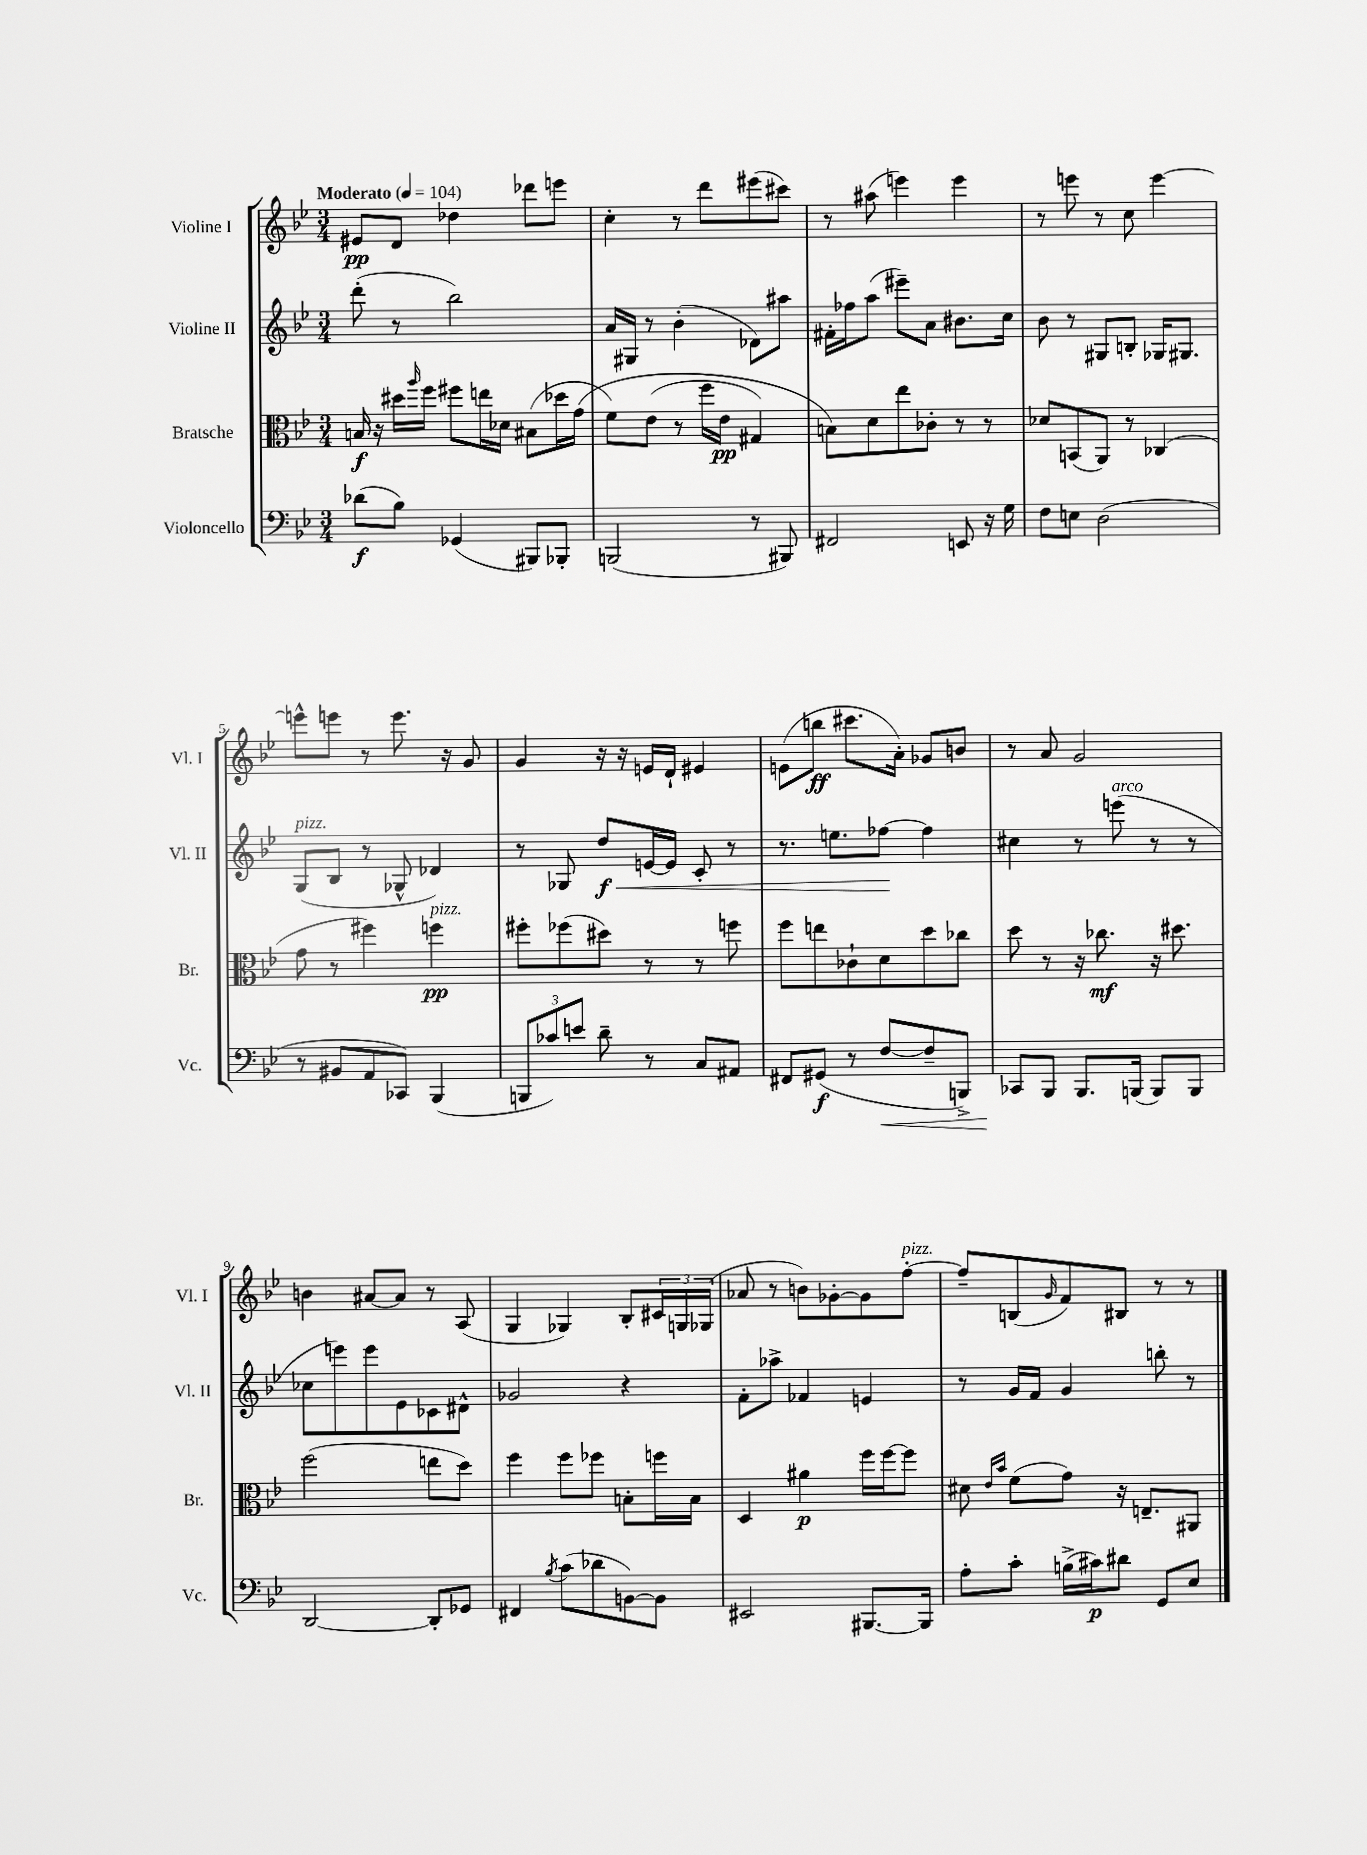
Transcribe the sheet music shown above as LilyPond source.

<<
\new StaffGroup <<
\new Staff = "s0" \with { instrumentName = "Violine I" shortInstrumentName = "Vl. I" } {
    \clef treble \key bes \major \numericTimeSignature \time 3/4 \tempo "Moderato" 4 = 104
    eis'8\pp d'8 des''4 des'''8 e'''8 |
    c''4-. r8 d'''8 eis'''8( cis'''8) |
    r8 ais''8( e'''4) e'''4 |
    r8 e'''8 r8 c''8 e'''4~ |
    e'''8-^ e'''8 r8 e'''8. r16 g'8 |
    g'4 r16 r16 e'16 d'16-! eis'4 |
    e'8( b''8\ff cis'''8. a'16-.) ges'8 b'8 |
    r8 a'8 g'2 |
    b'4 ais'8~ ais'8 r8 a8( |
    g4 ges4) bes8-. \tuplet 3/2 { cis'16 g16 ges16( } |
    aes'8 r8 b'8) ges'8~-. ges'8 f''8~-.^\markup { \italic "pizz." } |
    f''8-- b8( \grace { g'16 } f'8) bis8 r8 r8 \bar "|." |
}
\new Staff = "s1" \with { instrumentName = "Violine II" shortInstrumentName = "Vl. II" } {
    \clef treble \key bes \major \numericTimeSignature \time 3/4
    d'''8-.( r8 bes''2) |
    a'16 gis16 r8 bes'4-.( des'8) ais''8 |
    fis'16-. fes''16 a''8( eis'''8--) a'8 bis'8. c''16 |
    bes'8 r8 gis8 b8-. ges16 gis8. |
    g8^\markup { \italic "pizz." }( bes8 r8 ges8-^ des'4) |
    r8 ges8 d''8\f\< e'16~ e'16 c'8-. r8 |
    r8. e''8. fes''8~\! fes''4 |
    cis''4 r8 e'''8^\markup { \italic "arco" }( r8 r8 |
    ces''8 e'''8) e'''8 ees'8 ces'8 dis'8-^ |
    ges'2 r4 |
    f'8-. aes''8-> fes'4 e'4 |
    r8 g'16 f'16 g'4 b''8-. r8 \bar "|." |
}
\new Staff = "s2" \with { instrumentName = "Bratsche" shortInstrumentName = "Br." } {
    \clef alto \key bes \major \numericTimeSignature \time 3/4
    b16\f r16 dis''16 \grace { a''16 } f''16 fis''8 e''16 des'16 bis8( des''16 g'16\( |
    f'8) ees'8( r8 f''16 ees'16\pp gis4) |
    b8\) d'8 ees''8 ces'8-. r8 r8 |
    des'8 b,8( a,8) r8 ces4( |
    g'8 r8 fis''4) f''4\pp^\markup { \italic "pizz." } |
    fis''8-. fes''8( dis''8) r8 r8 f''8 |
    f''8 e''8 ces'8-! d'8 d''8 ces''8 |
    d''8 r8 r16 ces''8.\mf r16 dis''8. |
    f''2( e''8 d''8) |
    f''4 f''8 fes''8 b8-. f''16 b16 |
    d4 ais'4\p f''16 f''16~ f''8 |
    dis'8 \grace { ees'16 bes'16 } f'8( g'8) r16 e8.-- ais,8 \bar "|." |
}
\new Staff = "s3" \with { instrumentName = "Violoncello" shortInstrumentName = "Vc." } {
    \clef bass \key bes \major \numericTimeSignature \time 3/4
    des'8\f( bes8) ges,4( bis,,8) bes,,8-. |
    b,,2( r8 bis,,8) |
    fis,2 e,8 r16 g16 |
    f8 e8 d2( |
    r8 bis,8 a,8 ces,8) bes,,4( |
    \tuplet 3/2 { b,,8 ces'8) e'8 } d'8-- r8 c8 ais,8 |
    fis,8 gis,8\f( r8 f8~\< f8-- b,,8->) |
    ces,8\! bes,,8 bes,,8. b,,16( b,,8) b,,8 |
    d,2~ d,8-. ges,8 |
    fis,4 \acciaccatura { bes8 } c'8( des'8 b,8~) b,8 |
    eis,2 bis,,8.~ bis,,16 |
    a8-. c'8-. b16->( cis'16\p) dis'8 g,8 ees8 \bar "|." |
}
>>
>>
